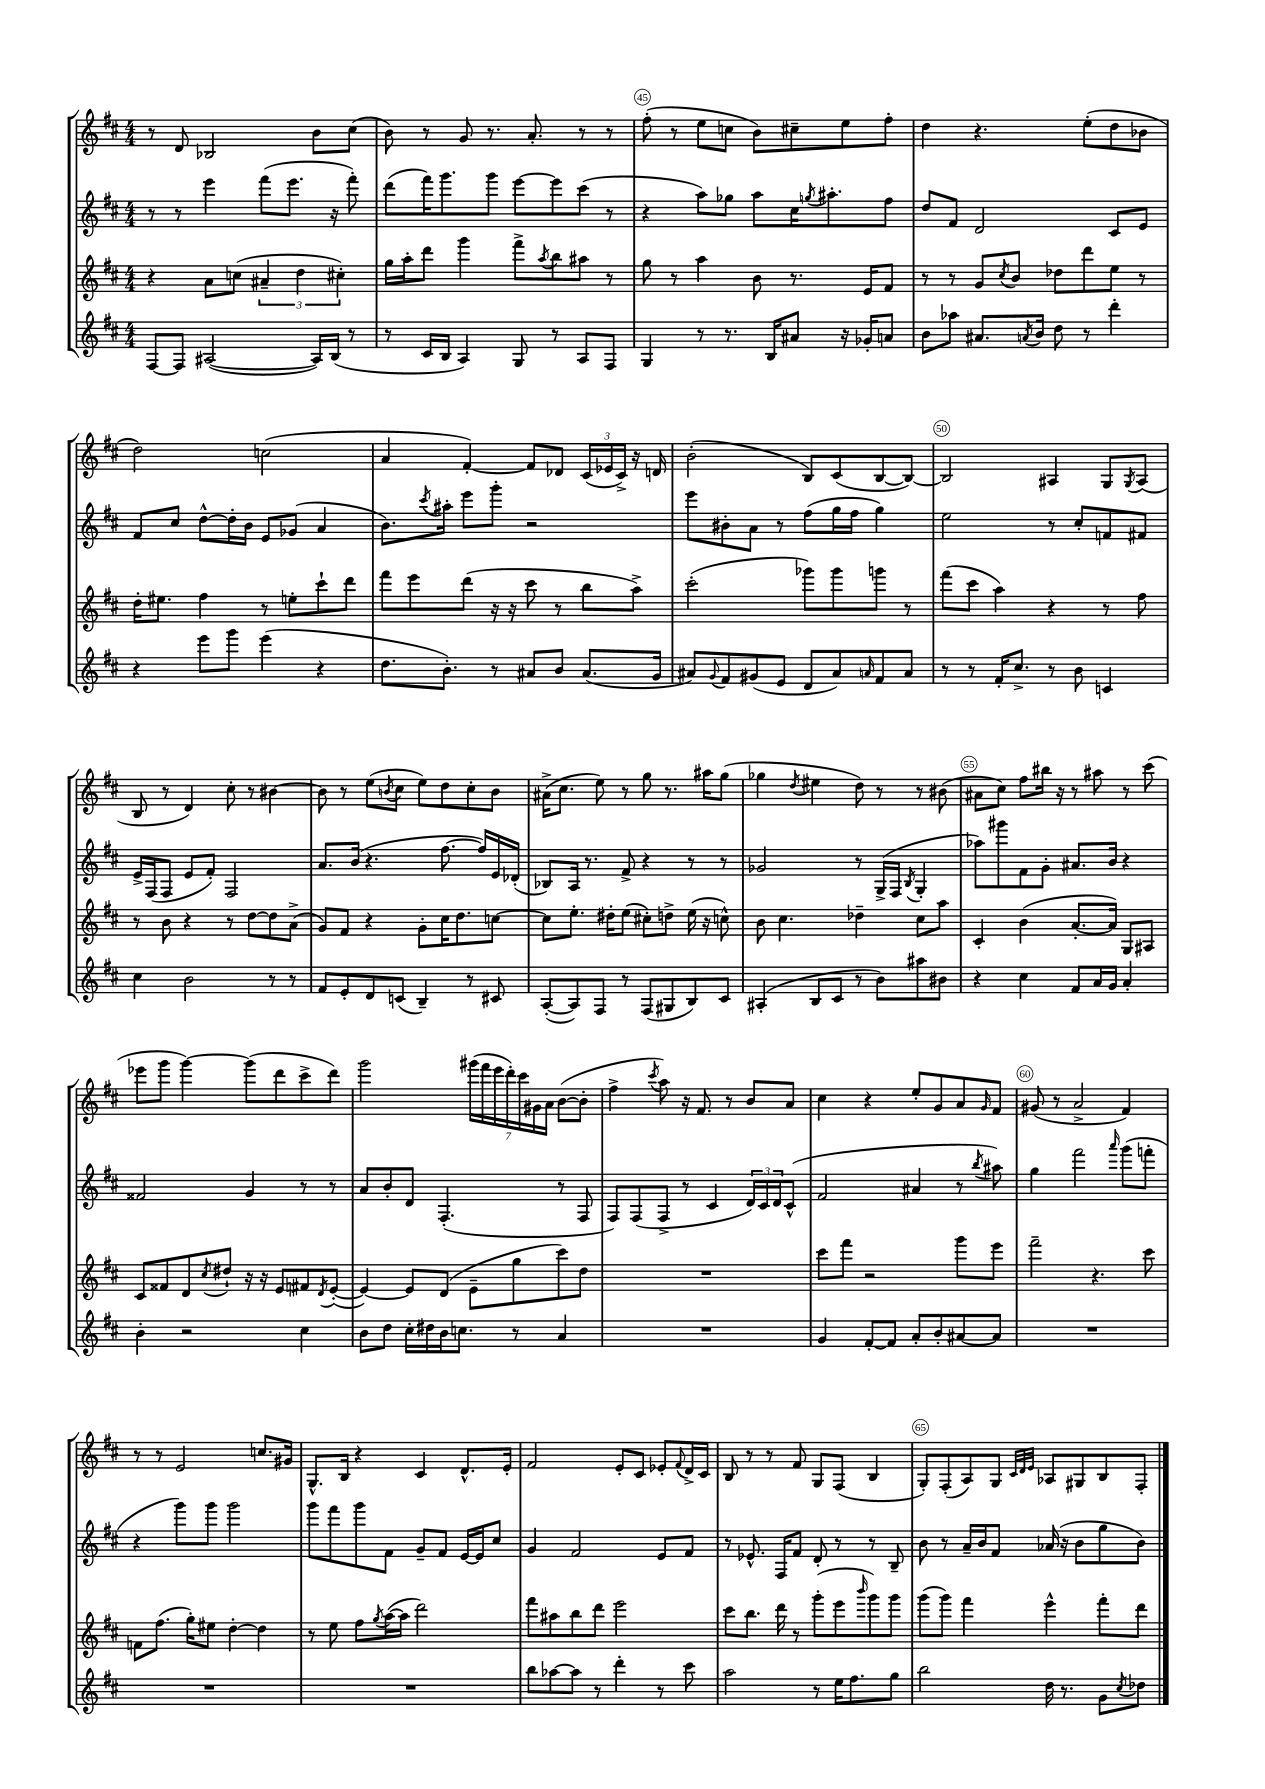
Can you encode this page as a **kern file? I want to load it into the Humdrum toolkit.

**kern	**kern	**kern	**kern
*staff4	*staff3	*staff2	*staff1
*clefG2	*clefG2	*clefG2	*clefG2
*k[f#c#]	*k[f#c#]	*k[f#c#]	*k[f#c#]
*M4/4	*M4/4	*M4/4	*M4/4
[8F#	4r	8r	8r
8F#]	.	8r	8d
([2A#	8a	4eee	2B-
.	(8cc	.	.
.	6a#~	(8fff#	.
.	.	8.eee	.
.	6dd	.	.
16A#])	.	.	8b
(16B	.	16r	.
.	6cc#')	.	.
8r	.	8fff#')	(8cc#
=	=	=	=
8r	16gg	(8ddd	8b)
.	16aa'	.	.
16c#	8ddd	16fff#)	8r
16B	.	8.ggg	.
4A)	4ggg	.	8g
.	.	8ggg	8.r
8G	8fff#^	[8eee	.
.	.	.	8.a'
.	8qaa	.	.
8r	8bb	8eee]	.
8A	8aa#	(8ccc#	8r
8F#	8r	8r	8r
=	=	=	=
4G	8gg	4r	(8ff#'
.	8r	.	8r
8r	4aa	8aa)	8ee
8.r	.	8gg-	8cc
.	8b	8aa	8b)
16B	.	.	.
8a#	8.r	16cc#	8cc#~
.	.	8qgg	.
.	.	8.aa#'	.
16r	.	.	8ee
16g-'	16e	.	.
8a	8f#	8ff#	8ff#'
=	=	=	=
8b	8r	8dd	4dd
8aa-	8r	8f#	.
8.a#	8g	2d	4.r
.	8qcc#	.	.
.	8b	.	.
8qa	.	.	.
16b	.	.	.
8dd	8dd-	.	.
8r	8ddd	.	(8ee'
4ddd'	8ee	8c#	8dd
.	8r	8e	8b-
=	=	=	=
4r	16dd'	8f#	2dd)
.	8.ee#	.	.
.	.	8cc#	.
8eee	4ff#	[8dd^^	.
8ggg	.	16dd']	.
.	.	16b	.
(4eee	8r	8e	(2cc
.	8ee'	(8g-	.
4r	8ccc#`	4a	.
.	8ddd	.	.
=	=	=	=
8.dd	8fff#	8.b)	4a
.	8eee	.	.
.	.	8qccc#	.
8.b')	.	16aa#'	.
.	(8ddd	8eee	[4f#')
8r	16r	8ggg'	.
.	16r	.	.
8a#	8ccc#	2r	8f#]
8b	8r	.	8d-
(8.a#	8bb	.	(24c#
.	.	.	24e-
.	.	.	24c#^)
.	8aa^)	.	16r
16g	.	.	16d
=	=	=	=
8a#)	(2ccc#'	8eee	(2b'
8qqg	.	.	.
8f#	.	8b#'	.
(8g#	.	8a	.
8e	.	8r	.
8d	8ggg-)	(8ff#	8B)
8a#)	8ggg-	16gg	(8c#
.	.	16ff#	.
16qqa	.	.	.
8f#	8ggg	4gg)	[8B
8a	8r	.	8B_)
=	=	=	=
8r	(8fff#	2ee	2B]
8r	8ccc#	.	.
16f#'	4aa)	.	.
8.cc#^	.	.	.
8r	4r	8r	4A#
8b	.	8cc#'	.
4c	8r	8f	8G
.	.	.	8qG
.	8ff#	8f#	(8A#
=	=	=	=
4cc#	8r	16e^	8B
.	.	(16F#	.
.	8b	8F#	8r
2b	4r	8e	4d)
.	.	8f#')	.
.	8r	2F#	8cc#'
.	[8dd	.	8r
8r	8dd]	.	[4b#
8r	(8a^	.	.
=	=	=	=
8f#	8g)	8.a	8b#]
8e'	8f#	.	8r
.	.	(16b	.
8d	4r	4.r	(8ee
.	.	.	8qb
(8c	.	.	8cc#
4B~)	8g'	.	8ee)
.	16cc#	[8.ff#	8dd
.	8.dd	.	.
8r	.	.	8cc#'
.	.	16ff#])	.
8c#	[8cc	16e	8b
.	.	(16d-'	.
=	=	=	=
([8A'	8cc]	8B-)	(16a#^
.	.	.	8.cc#
8A])	8.ee'	16A	.
.	.	8.r	.
8F#	.	.	8ee)
.	16dd#'	.	.
8r	(8ee	8f#^	8r
(8F#	8cc#')	4r	8gg
8G#	8dd^	.	8.r
8B)	(16ee	8r	.
.	16r	.	16aa#
8c#	8cc^^)	8r	(8gg
=	=	=	=
(4A#'	8b	2g-	4gg-
.	4.cc#	.	.
.	.	.	8qdd
8B	.	.	4ee#
8c#	.	.	.
8r	4dd-~	8r	8dd)
8b)	.	(16G^	8r
.	.	16F#	.
.	.	8qB	.
8aa#	8cc#	4G'	8r
8b#	8aa	.	(8b#
=	=	=	=
4r	4c#'	8aa-)	8a#
.	.	8ggg#	8cc#)
4cc#	(4b	8f#	8ff#
.	.	8g'	16bb#
.	.	.	16r
8f#	[8.a'	8.a#	8r
16a	.	.	8aa#
16g	16a])	16b	.
4a'	8G	4r	8r
.	8A#	.	(8ccc#
=	=	=	=
4b'	8c#	2f##	8eee-
.	8f##	.	8ggg
2r	8d	.	[4ggg)
.	8qcc#	.	.
.	8dd#`	.	.
.	16r	4g	(8ggg]
.	16r	.	.
.	8e	.	8ddd
4cc#	8f#	8r	8ccc#^
.	8qd	.	.
.	([8e'	8r	8ddd)
=	=	=	=
8b	4e_)	8a	2ggg
8dd	.	8b'	.
16cc#'	8e]	8d	.
16dd#	.	.	.
16b	(8d	(4.F#'	.
8.cc	.	.	.
.	8e~	.	(28ggg#
.	.	.	28fff#
.	.	.	28eee
.	.	.	28ddd')
8r	8gg	.	.
.	.	.	28ccc#
.	.	.	28g#
.	.	.	28a
4a	8ccc#)	8r	([8b
.	8dd	8F#	8b']
=	=	=	=
1r	1r	8F#)	4ff#^
.	.	(8F#	.
.	.	.	8qccc#
.	.	8F#^	8aa)
.	.	8r	16r
.	.	.	8.f#
.	.	4c#	.
.	.	.	8r
.	.	24d)	8b
.	.	24c#	.
.	.	24d	.
.	.	(8c#^^	8a
=	=	=	=
4g	8ccc#	2f#	4cc#
.	8fff#	.	.
[8f#'	2r	.	4r
8f#]	.	.	.
8a'	.	4a#	8ee'
8b'	.	.	8g
[8a#	8ggg	8r	8a
.	.	8qbb	16qqg
8a#]	8eee	8aa#)	8f#
=	=	=	=
1r	2fff#~	4gg	(8g#
.	.	.	8r
.	.	2fff#	2a^
.	4.r	.	.
.	.	16qqaaa	.
.	.	(8ggg	4f#)
.	8ccc#	8fff'	.
=	=	=	=
1r	8f	4r	8r
.	(8.ff#	.	8r
.	.	8ggg)	2e
.	16gg')	.	.
.	8ee#	8ggg	.
.	[4dd'	2ggg	.
.	4dd]	.	8.cc
.	.	.	16g#
=	=	=	=
1r	8r	8ggg	8.G^^
.	8ee	8fff#	.
.	.	.	16B
.	8ff#	8ggg	4r
.	8qgg	.	.
.	([16aa	8f#	.
.	16aa]	.	.
.	2ddd)	8g~	4c#
.	.	8f#	.
.	.	[16e	8.d^^
.	.	16e]	.
.	.	8cc#	.
.	.	.	16e'
=	=	=	=
8bb	8fff#	4g	2f#
[8aa-	8aa#	.	.
8aa-]	8bb	2f#	.
8r	8ddd	.	.
4ddd'	2eee	.	8e'
.	.	.	8c#
8r	.	8e	8e-'
.	.	.	8qqf#
8ccc#	.	8f#	16d^
.	.	.	16c#
=	=	=	=
2aa	8ccc#	8r	8B
.	8.bb	8.e-^^	8r
.	.	.	8r
.	16ddd	16F#	.
.	8r	8f#	8f#
8r	(8ggg'	8d'	8G
16ee	8eee	8r	(8F#
8.ff#	.	.	.
.	16qqbbb	.	.
.	8ggg)	8r	4B
8gg	8ggg	8B~	.
=	=	=	=
2bb	(8ggg	8b	8G')
.	8ggg)	8r	(8F#'
.	4fff#	16a~	8A)
.	.	16b	.
.	.	8f#	8G
.	.	.	32qqc#
.	.	.	32qqd
.	.	.	32qqe
16dd	4eee^^	(16a-	8A-
8.r	.	16r	.
.	.	8b	8G#
8g	8fff#'	8gg	8B
8qcc#	.	.	.
8dd-	8ddd	8b)	8F#'
==	==	==	==
*-	*-	*-	*-
